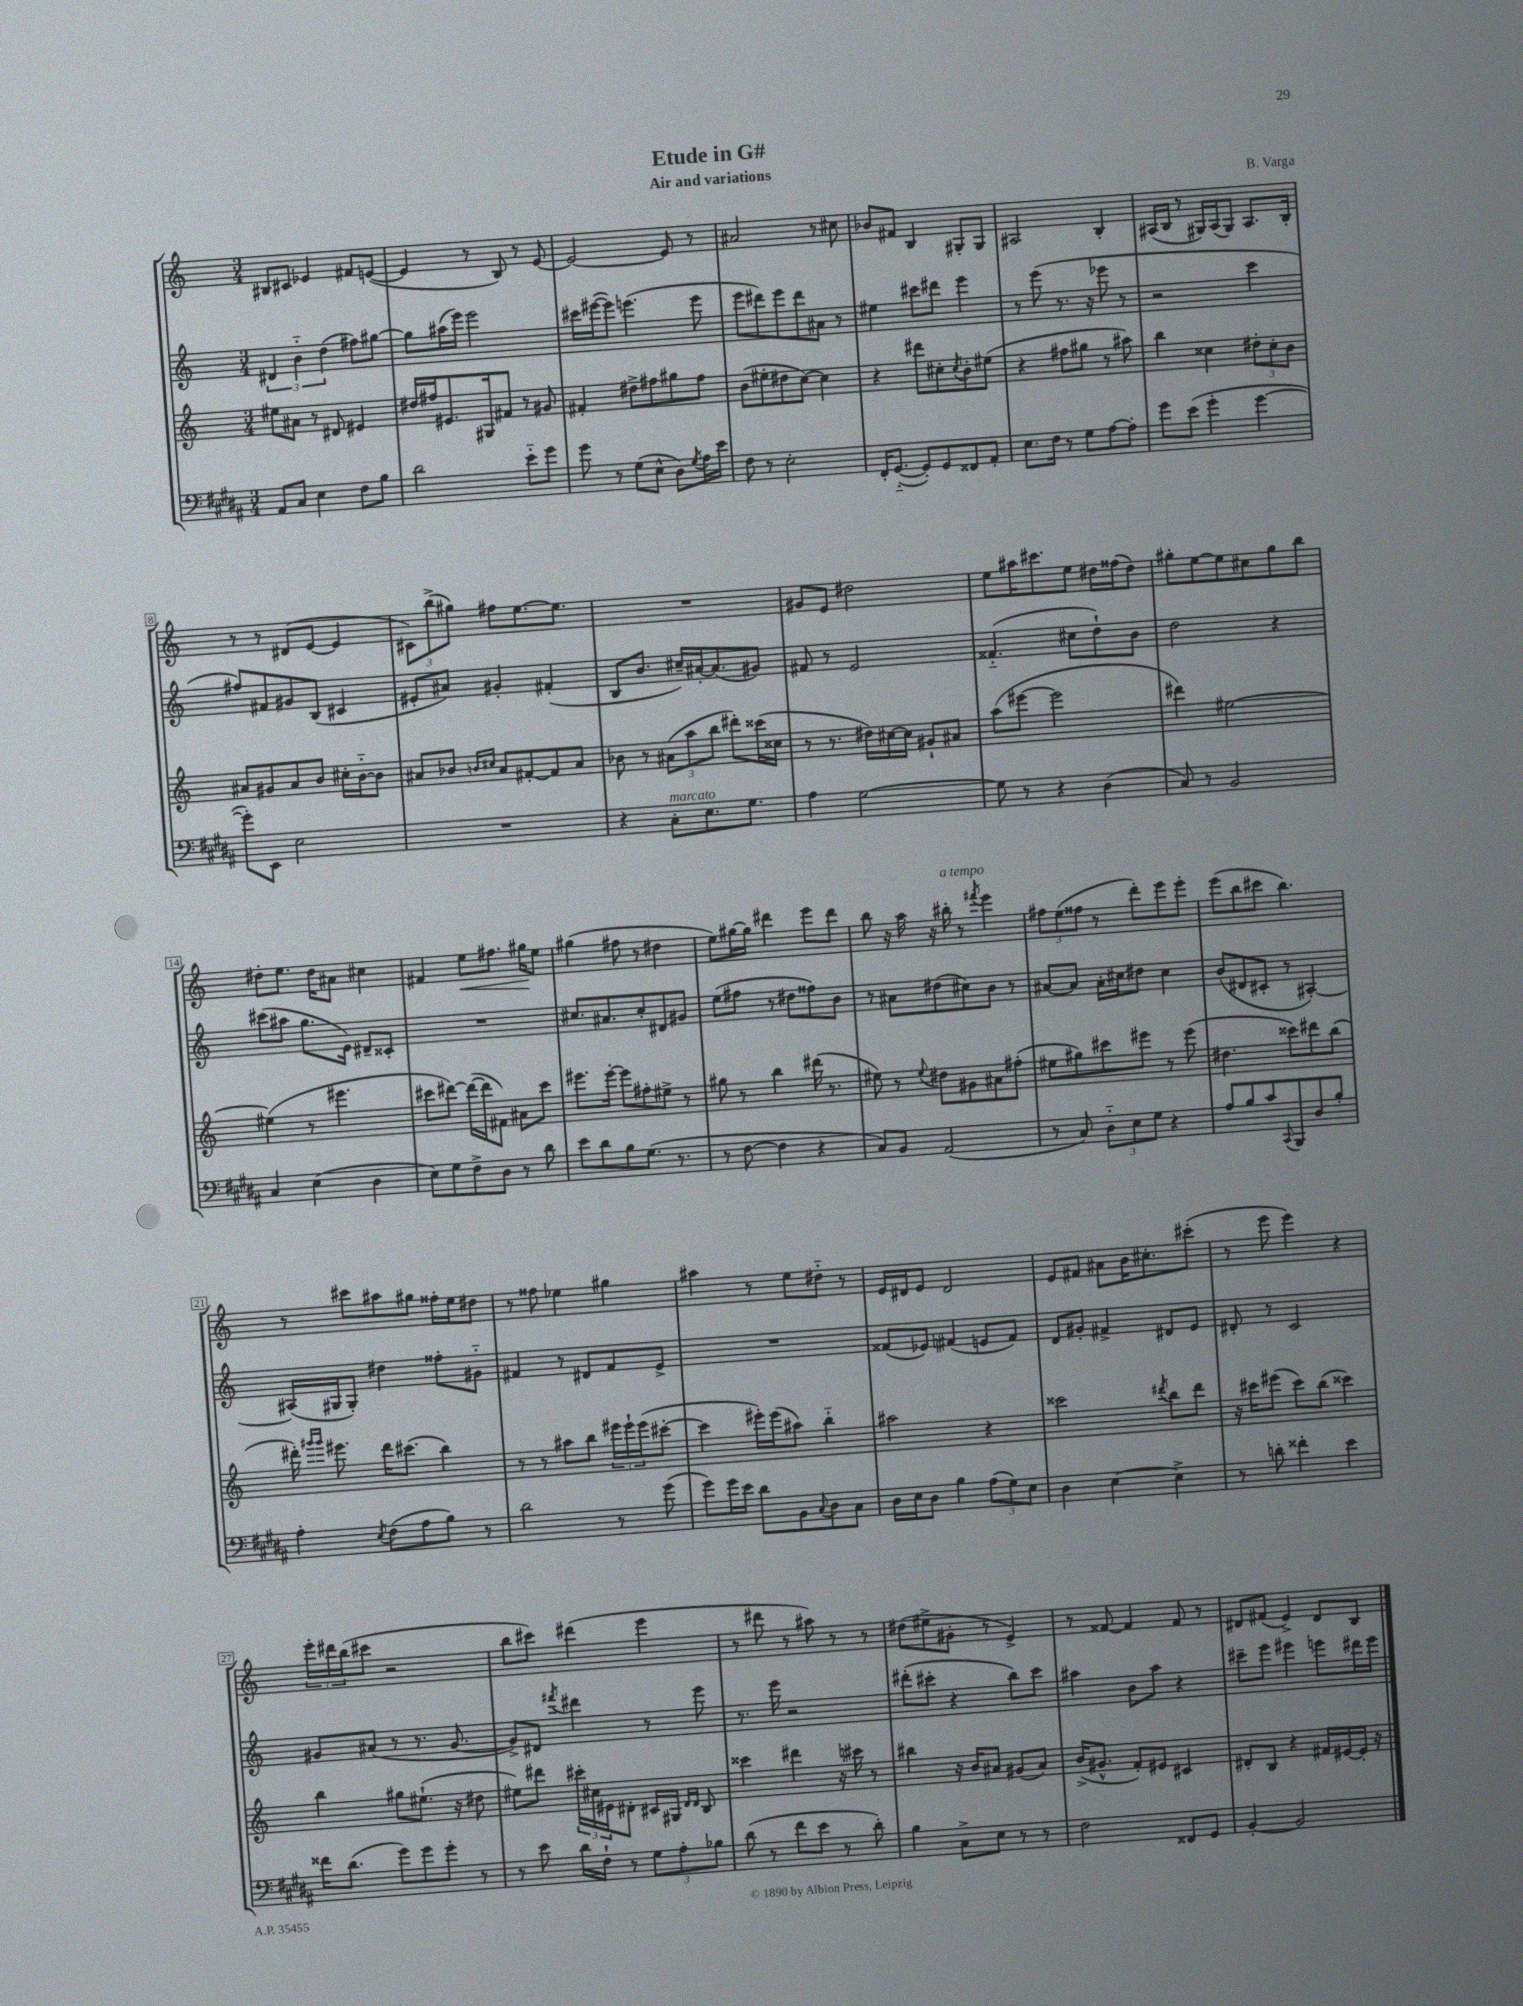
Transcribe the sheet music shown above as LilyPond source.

\header { title = "Etude in G#" composer = "B. Varga" subtitle = "Air and variations" }
<<
\new StaffGroup <<
\new Staff = "s0" {
    \clef treble \key c \major \numericTimeSignature \time 3/4
    bis8 cis'8 ees'4 fis'8 e'8~( |
    e'4 r8 b8) r8 e'8~ |
    e'2~ e'8 r8 |
    ais'2 r8 cis''8 |
    bes'8 fis'8 b4 gis8-. gis8 |
    ais2 b4-. |
    ais16( b16 r8 gis16) ais16( gis8) ais8. b16-. |
    r8 r8 dis'8( e'8~ e'4 |
    \tuplet 3/2 { cis'8) b''8->( gis''8) } fis''8 e''8.~ e''8. |
    R2. |
    gis'8 e'8 dis''2 |
    e''8 ais''16 cis'''8. e''8 dis''16 fisis''16( dis''8) |
    gis''8-. e''8~ e''8 cis''8 gis''8 b''8 |
    dis''8-. e''8. dis''16 ais'8 cis''4 |
    fis'4 e''8\< fis''8. gis''16\! e''8 |
    gis''4( fis''8 r8 dis''4 |
    e''8) gis''16~ gis''16 dis'''4 e'''8 dis'''8 |
    b''8 r16 a''16 r16 bis''16-.^\markup { \italic "a tempo" } r8 \acciaccatura { fis'''8 } e'''4 |
    \tuplet 3/2 { fis''8 e''8( fisis''8 } r8 d'''8-.) e'''8 e'''8-. |
    e'''8( b''8 cis'''8 b''4.) |
    r8 cis'''8 ais''8 gis''8 fisis''16-. e''16 dis''8 |
    r8 fisis''8 ees''4 gis''4 |
    ais''4 r8 e''8 dis''8-_ r8 |
    e'16 dis'16 e'8 dis'2 |
    e'8 fis'8 ais'8 b'16 cis''8.-. cis'''8-.( |
    r8 e'''8 e'''4) r4 |
    \tuplet 3/2 { e'''16-. dis'''16 b''16( } cis'''8 r2 |
    b''8 cis'''8) dis'''4( e'''4 |
    r8 dis'''8 r8 ais''8) r8 r8 |
    dis''8( eis''8-> gis'8-. r8 e'4->) |
    r8 fisis'8~ fisis'4 fisis'8 r8 |
    dis'8 fis'8( e'4->) dis'8 b8 \bar "|." |
}
\new Staff = "s1" {
    \clef treble \key c \major \numericTimeSignature \time 3/4
    \tuplet 3/2 { dis'4 b'4-_ d''4( } fis''8) gis''8~ |
    gis''8 ais''16( e'''16) e'''2 |
    cis'''16 eis'''16~( eis'''8) e'''4.( e'''8 |
    e'''8 dis'''8) e'''8 dis'''8 ais'8 r8 |
    eis''4 cis'''8 dis'''8 e'''4 |
    r8 e'''8( r8. r16 ees'''8 r8 |
    r2 c'''4 |
    fis''8) fis'8 gis'8 b8( cis'4 |
    eis'8-. ais'8) gis'4-. fis'4-.( |
    b8 b'8. cis''16--) ais'16~-. ais'8.( gis'8) |
    fis'8 r8 e'2 |
    fisis'4.-_( cis''8 d''8-!) b'8 |
    d''2 r4 |
    cis'''8( ais''8 g''8. e'16) dis'8-- cisis'8-. |
    R2. |
    cis''8. ais'8. cis''8-. dis'8 gis'8 |
    e''8( fis''8 r8 dis''8 fisis''8) b'8 |
    r8 ais'8 dis''8( cis''8) b'8 r8 |
    ais'8~ ais'8 ais'16-. cis''16 dis''8 cis''4 |
    b'8( dis'8 cis'8-. r8 ais4~-.) |
    ais16( gis16 gis8-.) dis''4 fisis''8-. gis'8-_ |
    fis'4 r8 dis'8 fis'8 e'8-> |
    R2. |
    fisis'8( ees'8) fis'4( e'8 fis'8) |
    d'8 gis'8-. fis'4-> dis'8 e'8 |
    dis'8-. r8 c'2 |
    gis'8 ais'8( r8 r8. gis'8.~ |
    gis'8->) dis'8 \acciaccatura { fis'''8 } dis'''4 r8 e'''8 |
    r8. e'''16 r2 |
    dis'''8-.( cis'''8-. r4 b''8) cis'''8 |
    ais''4 b'8 ais''8 r4 |
    cis'''8-- e'''8 eis'''4 e'''8 dis'''16 e'''16 \bar "|." |
}
\new Staff = "s2" {
    \clef treble \key c \major \numericTimeSignature \time 3/4
    eis''8 ais'8 r8 dis'8 eis'4 |
    dis''16 fis''16 eis'8. gis16 fis'8 r8 gis'8 |
    fis'4-. dis''8-> fis''8 gis''8 fis''8 |
    b'8( eis''8-. dis''8 c''8~) c''4 |
    r4 dis'''8 cis''8-. \acciaccatura { cis''8 } b'8-. eis''8( |
    r4 fis''8 gis''8 r8 ais''8) |
    b''4 cisis''4 \tuplet 3/2 { dis''8-. cisis''8-. b'8 } |
    ais'8 gis'8 ais'8 b'8 cis''16-. b'16~-_ b'8 |
    ais'8 bes'8 \grace { b'16 cis''16 } ais'8 fis'8~-. fis'8 ais'8 |
    bes'8 r8 \tuplet 3/2 { ais'8( a''8 b''8 } dis'''8-.) cisis'''16( cisis''16 |
    r8 r8. dis''16) cis''16~ cis''16 gis'8-! ais'8 |
    a''8( eis'''8~ eis'''2 |
    dis'''4) eis''2~ |
    eis''4( r8 eis'''4. |
    cis'''8 dis'''8~) dis'''16~( dis'''16 fis'8) ais'8 cis'''8 |
    eis'''8. eis'''16~-. eis'''8 fis''8-. eis''8-> r8 |
    gis''8 r8 b''4 dis'''16( r8. |
    eis''8) r8 \appoggiatura { eis''8 } dis''8 gis'8 ais'8 fis''8-.( |
    eis''8 gis''8) cis'''8 eis'''8 r8 eis'''8( |
    dis''4. cisis'''8) dis'''8 b''8( |
    dis'''16-.) \grace { gis'''16 gis'''16 } eis'''8. dis'''16 cis'''8.( b''4) |
    r8 r8 ais''8 b''8 \tuplet 3/2 { eis'''16 eis'''16-! eis'''16( } cis'''8~-. |
    cis'''4 eis'''16-.) eis'''16( ais''8) b''4-_ |
    ais''2 r4 |
    cisis'''2 \acciaccatura { dis'''8 } b''8 dis'''8 |
    r16 cis'''16 eis'''8( cis'''8) b''8( cisis'''4) |
    b''4 gis''8 eis''8.-!( r16 dis''8 |
    eis''8) dis'''8 \tuplet 3/2 { cis'''16-. cis''16 eis'16 } dis'8-. cis'16 gis16 \grace { dis'16 dis'16 } b8 |
    cisis'''4 dis'''4 r16 cis'''16 r8 |
    bis''4 r16 b'16 ais'8 gis'8( ais'8) |
    b'16->( gis'8.-^ f'8-.) eis'8 cis'4 |
    dis'8-. b8 r4 fis'16 eis'16~ eis'16-. r16 \bar "|." |
}
\new Staff = "s3" {
    \clef bass \key b \major \numericTimeSignature \time 3/4
    ais,8 cis8 e4 fis8 b8 |
    dis'2 e'8-_ gis'8 |
    gis'8 r8 gis8( e8-^ dis8) \acciaccatura { gis8 } ais16 e'16 |
    fis8 r8 e2-. |
    fis,16-. gis,8.~-_( gis,8-.) gis,8 fisis,8 ais,8-. |
    e8. fis16 r8 gis8 ais8~ ais8-. |
    gis'8 e'8( gis'4-. gis'4~ |
    gis'8-.) e,8 e2 |
    R2. |
    r4 cis8-.^\markup { \italic "marcato" } e8. gis8. |
    ais4 gis2~ |
    gis8 r8 r4 dis4( |
    cis8) r8 b,2 |
    cis4 e4( dis4 |
    e8) gis8 fis8-> dis8 r8 dis'8 |
    e'8 dis'8 b8 gis8.( r8. |
    r8 fis8~ fis4 r4 |
    cis8) b,8 ais,2( |
    r8 cis8) \tuplet 3/2 { dis8-_ e8 gis8 } r4 |
    ais8 b8 cis'8 \appoggiatura { cis,8 } b,,8 dis8 b8-. |
    ais4-. \acciaccatura { e8 } fis8( ais8 b8) r8 |
    dis'2 r8 gis'8( |
    gis'8) gis'16 e'16 dis'8 b,8 \appoggiatura { cis8 } dis8 cis8 |
    dis16 e16 dis8 b4 \tuplet 3/2 { ais8( gis8) e8 } |
    dis4 e4~ e4-> |
    r8 d'8-. fisis'4-. e'4 |
    fisis'16 dis'8.( gis'8) gis'8 gis'8-. r8 |
    r8 e'8 dis'16 fis16-! r8 \tuplet 3/2 { gis8 ais8-. bes8 } |
    dis'8( r8 fis'8 e'8 r8 dis'8-.) |
    b4 cis8-> e8 r8 r8 |
    fis2 fisis,8 gis,8 |
    b,4~-. b,2 \bar "|." |
}
>>
>>
\layout { \context { \Score \override BarNumber.stencil = #(make-stencil-boxer 0.1 0.3 ly:text-interface::print) } }
